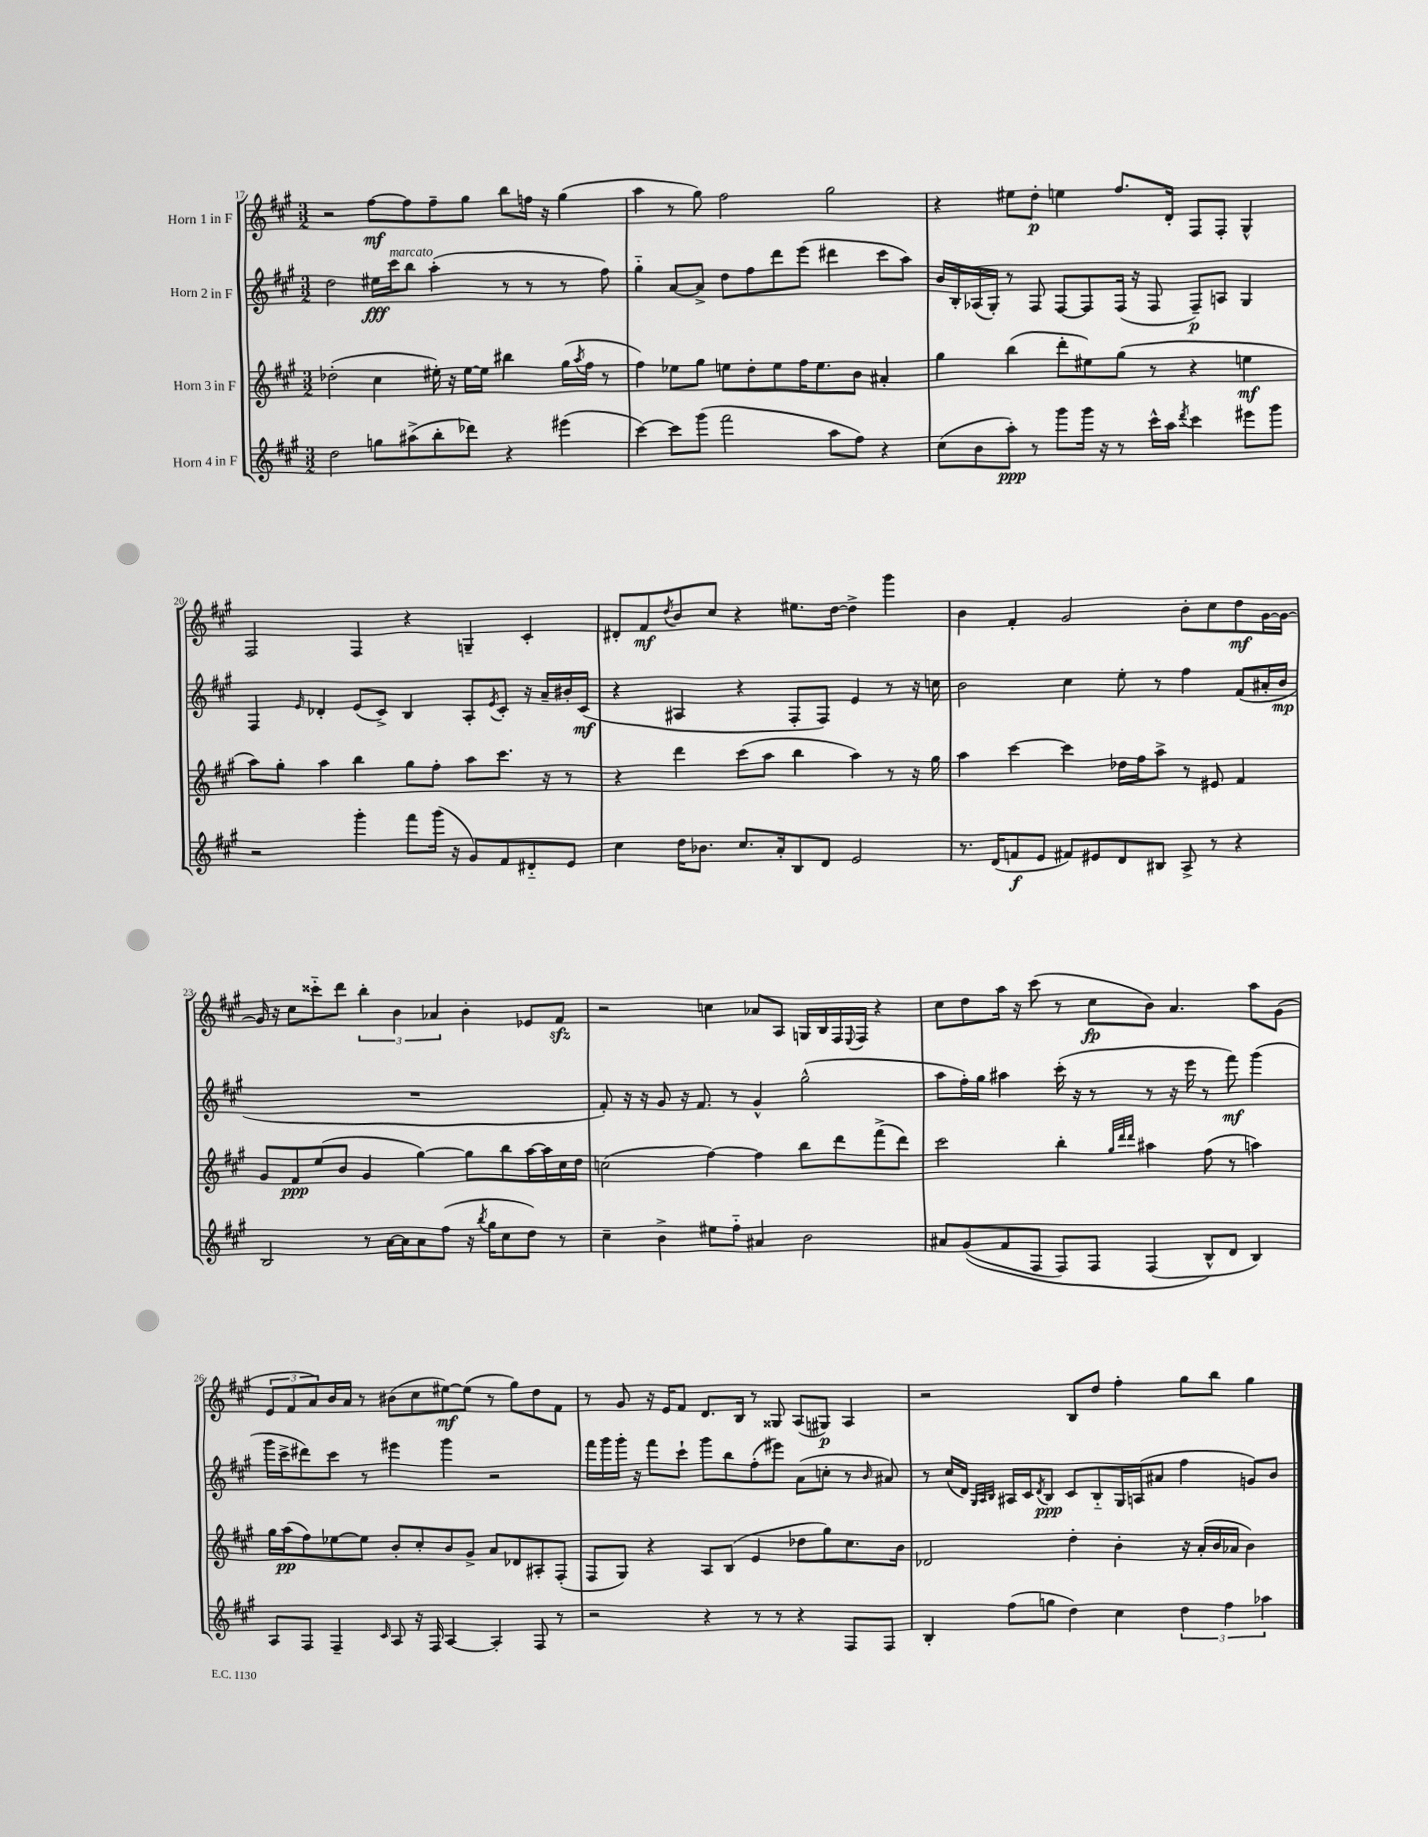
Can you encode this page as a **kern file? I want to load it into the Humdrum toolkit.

**kern	**kern	**kern	**kern
*staff4	*staff3	*staff2	*staff1
*clefG2	*clefG2	*clefG2	*clefG2
*k[f#c#g#]	*k[f#c#g#]	*k[f#c#g#]	*k[f#c#g#]
*M3/2	*M3/2	*M3/2	*M3/2
2dd	(2dd-'	2dd	2r
8gg	4cc#	16ee#	[8ff#
.	.	16ccc#	.
(8aa#^	.	8bb	8ff#]
8bb'	16ee#')	(4aa'	8ff#~
.	16r	.	.
8ddd-)	[16ee#	.	8gg#
.	16ee#]	.	.
4r	4bb#	8r	8bb
.	.	8r	16ff
.	.	.	16r
(4eee#	(16gg#	8r	(4gg#
.	8qaa	.	.
.	16ff#	.	.
.	8r	8ff#)	.
=	=	=	=
[4ccc#)	4ff#)	4gg#'~	4aa
8ccc#]	8ee-	[8a	8r
(8ggg#	8gg#	8a^]	8gg#)
2fff#	8ee	8dd	2ff#
.	8dd'	8ff#	.
.	8ee	8ddd	.
.	16ff#	(8eee	.
.	8.ee	.	.
8aa	.	4ddd#	2gg#
8ff#)	8b	.	.
4r	4a#'	8ccc#	.
.	.	8aa)	.
=	=	=	=
(8cc#	4gg#	16b	4r
.	.	16B'	.
8b	.	(16A-	.
.	.	16G#')	.
8aa')	(4bb	8r	8ee#
8r	.	8F#	8dd'
8ggg#	8ddd'	[8F#	4ee
16ggg#	8ee#)	8F#]	.
16r	.	.	.
8r	(8gg#	(16F#	8.ff#
.	.	16r	.
16ccc#^^	8r	8F#	.
16aa	.	.	16d'
8qddd	.	.	.
4ccc#	4r	8F#~)	8F#
.	.	8A	8F#'
8eee#	4ee	4G#	4G#^^
8ggg#	.	.	.
=	=	=	=
2r	8aa)	4F#	2F#
.	8gg#'	.	.
.	.	16qqe	.
.	4aa	4d-'	.
4ggg#'	4bb	(8e	4F#
.	.	8c#^)	.
8fff#	8gg#	4B	4r
(16ggg#	8ff#'	.	.
16r	.	.	.
8g#)	8aa	8A'	4G~
.	.	8qe	.
8f#	8.ccc#	8c#'	.
8d#'~	.	16r	4c#'
.	16r	16a~	.
8e	8r	16b#'	.
.	.	(16c#	.
=	=	=	=
4cc#	4r	4r	8d#'
.	.	.	8f#
.	.	.	8qdd
16dd	4ddd	4A#	8b
8.b-	.	.	.
.	.	.	8cc#
8.cc#	(8ccc#	4r	4r
.	8aa	.	.
16a'	.	.	.
8B	4bb	8F#'	8.ee#
8d	.	8F#)	.
.	.	.	[16dd
2e	4aa)	4e	4dd^]
.	8r	8r	4ggg#
.	16r	16r	.
.	16gg#	16cc	.
=	=	=	=
8.r	4aa	2b	4b
(16d	.	.	.
8f	[4ccc#	.	4f#'
8e	.	.	.
8f#)	4ccc#]	4cc#	2g#
8e#	.	.	.
8d	16dd-	8ee'	.
.	16ff#	.	.
8B#	8aa^	8r	.
8A^	8r	4ff#	8b'
8r	8e#	.	8cc#
4r	4f#	(8f#	8dd
.	.	16a#'	[16g#
.	.	16b	16g#_
=	=	=	=
2B	8g#	1.r	16g#]
.	.	.	16r
.	8f#	.	8cc#
.	(8ee	.	8ccc##'~
.	8b	.	8ddd
8r	4g#	.	6bb'
[16a	.	.	.
.	.	.	6b
16a]	.	.	.
8a	[4gg#)	.	.
.	.	.	6a-
(8ff#	.	.	.
16r	8gg#]	.	4b'
8qbb	.	.	.
16gg#	.	.	.
8cc#	8bb	.	.
8dd)	[16aa	.	8e-
.	16aa]	.	.
8r	16cc#	.	8f#
.	16dd	.	.
=	=	=	=
4cc#~	(2cc	8f#')	2r
.	.	16r	.
.	.	16r	.
4b^	.	8g#	.
.	.	16r	.
.	.	8.f#	.
8ee#	[4ff#)	.	4cc
8ff#'~	.	8r	.
4a#	4ff#]	4g#^^	8a-
.	.	.	8A
2b	8bb	(2gg#^^	16G
.	.	.	16B
.	8ddd	.	16F#
.	.	.	8qqE
.	.	.	16F#
.	(8fff#^	.	4r
.	8ddd)	.	.
=	=	=	=
8a#	2ccc#	8aa	8cc#
&((8g#	.	16ff#')	8dd
.	.	16gg#	.
8f#	.	4aa#	16aa
.	.	.	16r
8F#	.	.	(8ccc#
8F#)	4bb'	(16ccc#'	8r
.	.	16r	.
8F#	.	8r	8cc#
.	32qqgg#	.	.
.	32qqddd	.	.
.	32qqddd	.	.
(4F#	4aa#	8r	8b)
.	.	16r	4.a
.	.	16eee	.
8B^^&)	(8ff#	8r	.
8d	8r	8fff#)	.
4B)	4aa)	(4ggg#	8aa
.	.	.	(8g#
=	=	=	=
8A	16gg#	16ggg#	12e
.	(16aa	16ccc#^	.
.	.	.	12f#
8F#	8ff#)	8ddd#)	.
.	.	.	12a)
4F#~	[8ee-	8ccc#	16b
.	.	.	16a
.	8ee-]	8r	8r
16qqc#	.	.	.
8A	8b'	4eee#	(8b#
16r	8cc#'	.	8cc#
16F#	.	.	.
[4A	8b	4ggg#	[8ee#)
.	8g#^	.	(8ee#]
4A']	8a	2r	8r
.	8d-	.	8gg#)
8F#	8A#'	.	8dd
8r	(8F#'	.	8f#
=	=	=	=
2r	8F#	16fff#	8r
.	.	16ggg#	.
.	8G#)	16ggg#'	8g#
.	.	16r	.
.	4r	8fff#	16r
.	.	.	16e
.	.	8ccc#`	8f#
4r	8A	8ggg#	8.d
.	(8B	8bb	.
.	.	.	16B
8r	4e	(8ff#'	8r
8r	.	8eee#)	8G##
4r	8dd-	(8a	(8A
.	8gg#)	8cc'	8G#)
8F#	8.cc#	8r	4A
.	.	16qqb	.
8F#	.	8a#)	.
.	16b	.	.
=	=	=	=
4B'	2d-	8r	2r
.	.	(16cc#	.
.	.	16d)	.
.	.	32qqG#	.
.	.	32qqA	.
.	.	32qqB	.
(8ff#	.	16A#	.
.	.	16c#	.
.	.	8qd	.
8gg	.	8B	.
4dd)	4dd'	8c#	8B
.	.	8B'~	8dd
4cc#	4b'	16G#	4ff#'
.	.	(16A	.
.	.	8a#	.
6dd	16r	4ff#	8gg#
.	(16a'	.	.
.	16b	.	8bb
6ff#	.	.	.
.	16a-	.	.
.	4b)	8g)	4gg#
6aa-	.	.	.
.	.	8b	.
==	==	==	==
*-	*-	*-	*-
